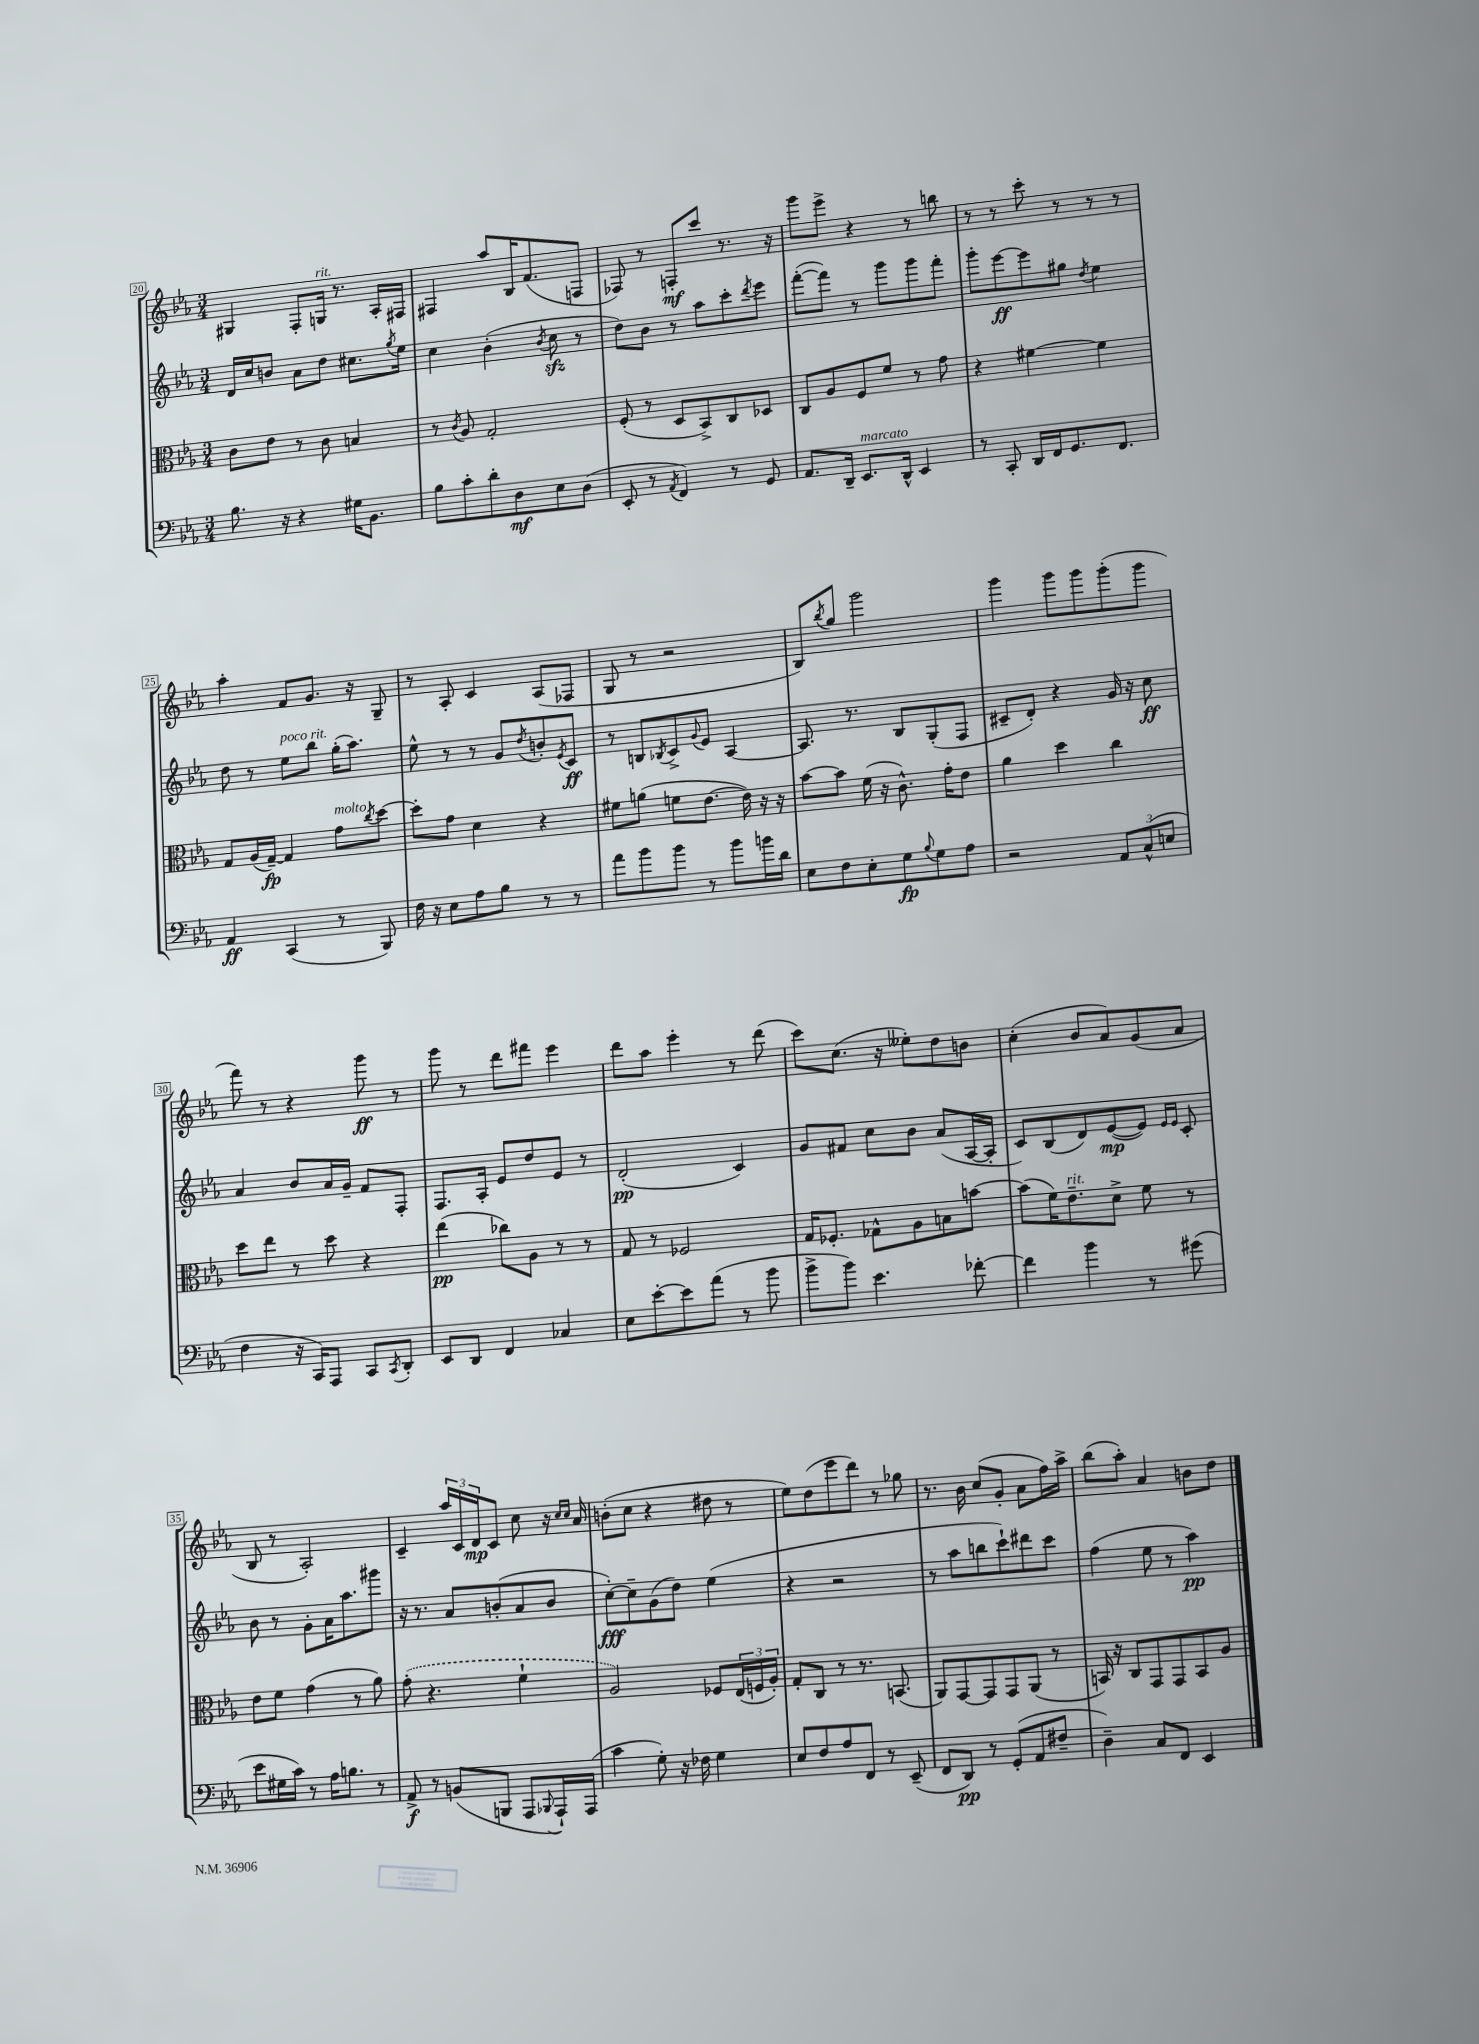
<<
\new StaffGroup <<
\new Staff = "s0" {
    \clef treble \key ees \major \numericTimeSignature \time 3/4
    gis4 f8-. g16^\markup { \italic "rit." } r8. aes16-. fis16 |
    fis4 aes''8 bes16 f'8.( f8 |
    fes8) r8 f8-.\mf c'''8 r8. r16 |
    g'''8 ees'''8-> r4 r8 b''8 |
    r8 r8 c'''8-. r8 r8 r8 |
    aes''4-. f'8 g'8. r16 g8-- |
    r8 aes8-. c'4 aes8( fes8 |
    g8 r8 r2 |
    bes8) \acciaccatura { bes''8 } g''8 g'''2 |
    g'''4 g'''8 g'''8 g'''8-.( g'''8 |
    f'''8) r8 r4 g'''8\ff r8 |
    g'''8 r8 d'''8 fis'''8 ees'''4 |
    d'''8 aes''8 ees'''4-. r8 d'''8( |
    c'''8) c''8.( r16 eeses''8-.) d''8 b'8 |
    c''4-.( bes'8 aes'8) g'8( aes'8 |
    bes8 r8 aes2-.) |
    c'4-- \tuplet 3/2 { aes''16 c'16 d'16\mp } c'8 c''8 r16 \grace { c''16 c''16 } aes'16 |
    b'8-.( c''8 r4 dis''8 r8 |
    ees''8) d''8( ees'''8 d'''8) r8 ges''8 |
    r8. bes'16 c''8( g'8-. aes'8 f''16) aes''16-> |
    bes''8( aes''8-.) aes'4 b'8 d''8 \bar "|." |
}
\new Staff = "s1" {
    \clef treble \key ees \major \numericTimeSignature \time 3/4
    d'16 c''16 b'8 aes'8 d''8 cis''8. \acciaccatura { g''8 } ees''16 |
    c''4 bes'4-.( \acciaccatura { bes'8 } c''8\sfz r8 |
    d''8) bes'8 r8 aes''8 c'''8-. \acciaccatura { d'''8 } ees'''8 |
    f'''8~-.( f'''8) r8 g'''8 g'''8 f'''8-. |
    g'''8-. ees'''8~\ff ees'''8 gis''8 \acciaccatura { d''8 } ees''4 |
    d''8 r8 ees''8^\markup { \italic "poco rit." } bes''8 g''16-.( aes''8.) |
    ees''8-^ r8 r8 g'8 \acciaccatura { d''8 } b'8-. \acciaccatura { ees'8 } c'8\ff |
    r8 b8 \acciaccatura { bes8 } c'8-> \appoggiatura { g'8 } ees'8 aes4~ |
    aes8. r8. bes8 g8-.( f8 |
    cis'8-- d'8-.) r4 g'16 r16 c''8\ff |
    aes'4 bes'8 aes'16 g'16-- f'8 f8-. |
    f8. aes16-. ees'8 d''8 ees'8 r8 |
    d'2-.\pp( c'4) |
    g'8 fis'8 c''8 bes'8 aes'8( aes16~ aes16-. |
    c'8) bes8( d'8) ees'8~\mp( ees'8) \grace { ees'16 ees'16 } c'8-. |
    bes'8 r8 g'8-. aes'16 aes''8. gis'''8 |
    r16 r8. aes'8 b'8-.( aes'8 b'8 |
    c''8~-.\fff) c''8-- g'8( d''8) ees''4( |
    r4 r2 |
    r8 aes''8 b''8 c'''8-!) dis'''8 c'''8 |
    f''4( ees''8 r8 aes''4\pp) \bar "|." |
}
\new Staff = "s2" {
    \clef alto \key ees \major \numericTimeSignature \time 3/4
    c'8 ees'8 r8 c'8 b4 |
    r8 \acciaccatura { c'8 } aes8 g2-. |
    f8-.( r8 d8 bes,8->) c8 des8 |
    c8 aes8 f8 f'8 r8 g'8 |
    r4 fis'4~ fis'4 |
    g8 aes16( g16~--\fp) g4 g'8^\markup { \italic "molto" } \acciaccatura { c''8 } d''8~ |
    d''8-. g'8 d'4 r4 |
    fis'8 a'8( f'8 ees'8.~ ees'16) r16 r16 |
    bes'8~ bes'8 f'16( r16 c'8.-^) g'16-. ees'8 |
    aes'4 d''4 c''4 |
    d''8 ees''8 r8 d''8 r4 |
    ees''4\pp( ces''8) aes8 r8 r8 |
    g8 r8 fes2 |
    g16 fes8.-. ges8-^ aes8 b8 b'8~ |
    b'8( f'16) ees'8.--^\markup { \italic "rit." } d'8-> f'8 r8 |
    ees'8 f'8 g'4( r8 aes'8) |
    \once \slurDashed g'8-.( r4. f'4-! |
    aes2) fes8 \tuplet 3/2 { ees16( f16 aes16-.) } |
    g8-. c8 r8 r8. b,8.( |
    aes,8) g,8~ g,8 g,8 aes,8( r8 |
    b,16) r16 c8 g,8 g,8 b,8 aes8 \bar "|." |
}
\new Staff = "s3" {
    \clef bass \key ees \major \numericTimeSignature \time 3/4
    bes8. r16 r4 gis16 bes,8. |
    bes8 c'8-. d'8-. d8\mf ees8 d8( |
    ees,8-. r8 \acciaccatura { aes,8 } f,4) r8 g,8 |
    aes,8. d,16-- ees,8.^\markup { \italic "marcato" } d,16-^ ees,4 |
    r8 c,8-. d,16 f,16 g,8. f,8. |
    aes,4\ff c,4( r8 bes,,8) |
    f16 r16 ees8 aes8 bes8 r8 r8 |
    aes'8 bes'8 bes'8 r8 bes'8 b'16 d'16 |
    ees8 f8 ees8-. g8\fp \appoggiatura { bes8 } g8 aes8 |
    r2 \tuplet 3/2 { aes,8 c8-^( e8 } |
    f4 r16 c,16) aes,,8 c,8 \acciaccatura { c,8 } d,8-. |
    ees,8 d,8 f,4 ces4 |
    ees8 ees'8~-. ees'8 aes'8( r8 bes'8 |
    bes'8-> bes'8) ees'4. fes'8~-. |
    fes'4 bes'4 r8 gis'8( |
    ees'8 gis16 c'16) r8 aes16 b8. r8 |
    aes,8->\f r8 b,8( b,,8 aes,,8 \appoggiatura { bes,,8 } aes,,16-!) aes,,16( |
    c'4 g8-.) r16 fes16 g4 |
    ees8 f8 aes8 f,8 r8 ees,8--( |
    f,8 d,8\pp) r8 g,8-.( aes,8 fis8-- |
    d4--) c8 f,8 ees,4 \bar "|." |
}
>>
>>
\layout { \context { \Score currentBarNumber = #20 \override BarNumber.stencil = #(make-stencil-boxer 0.1 0.3 ly:text-interface::print) } }
